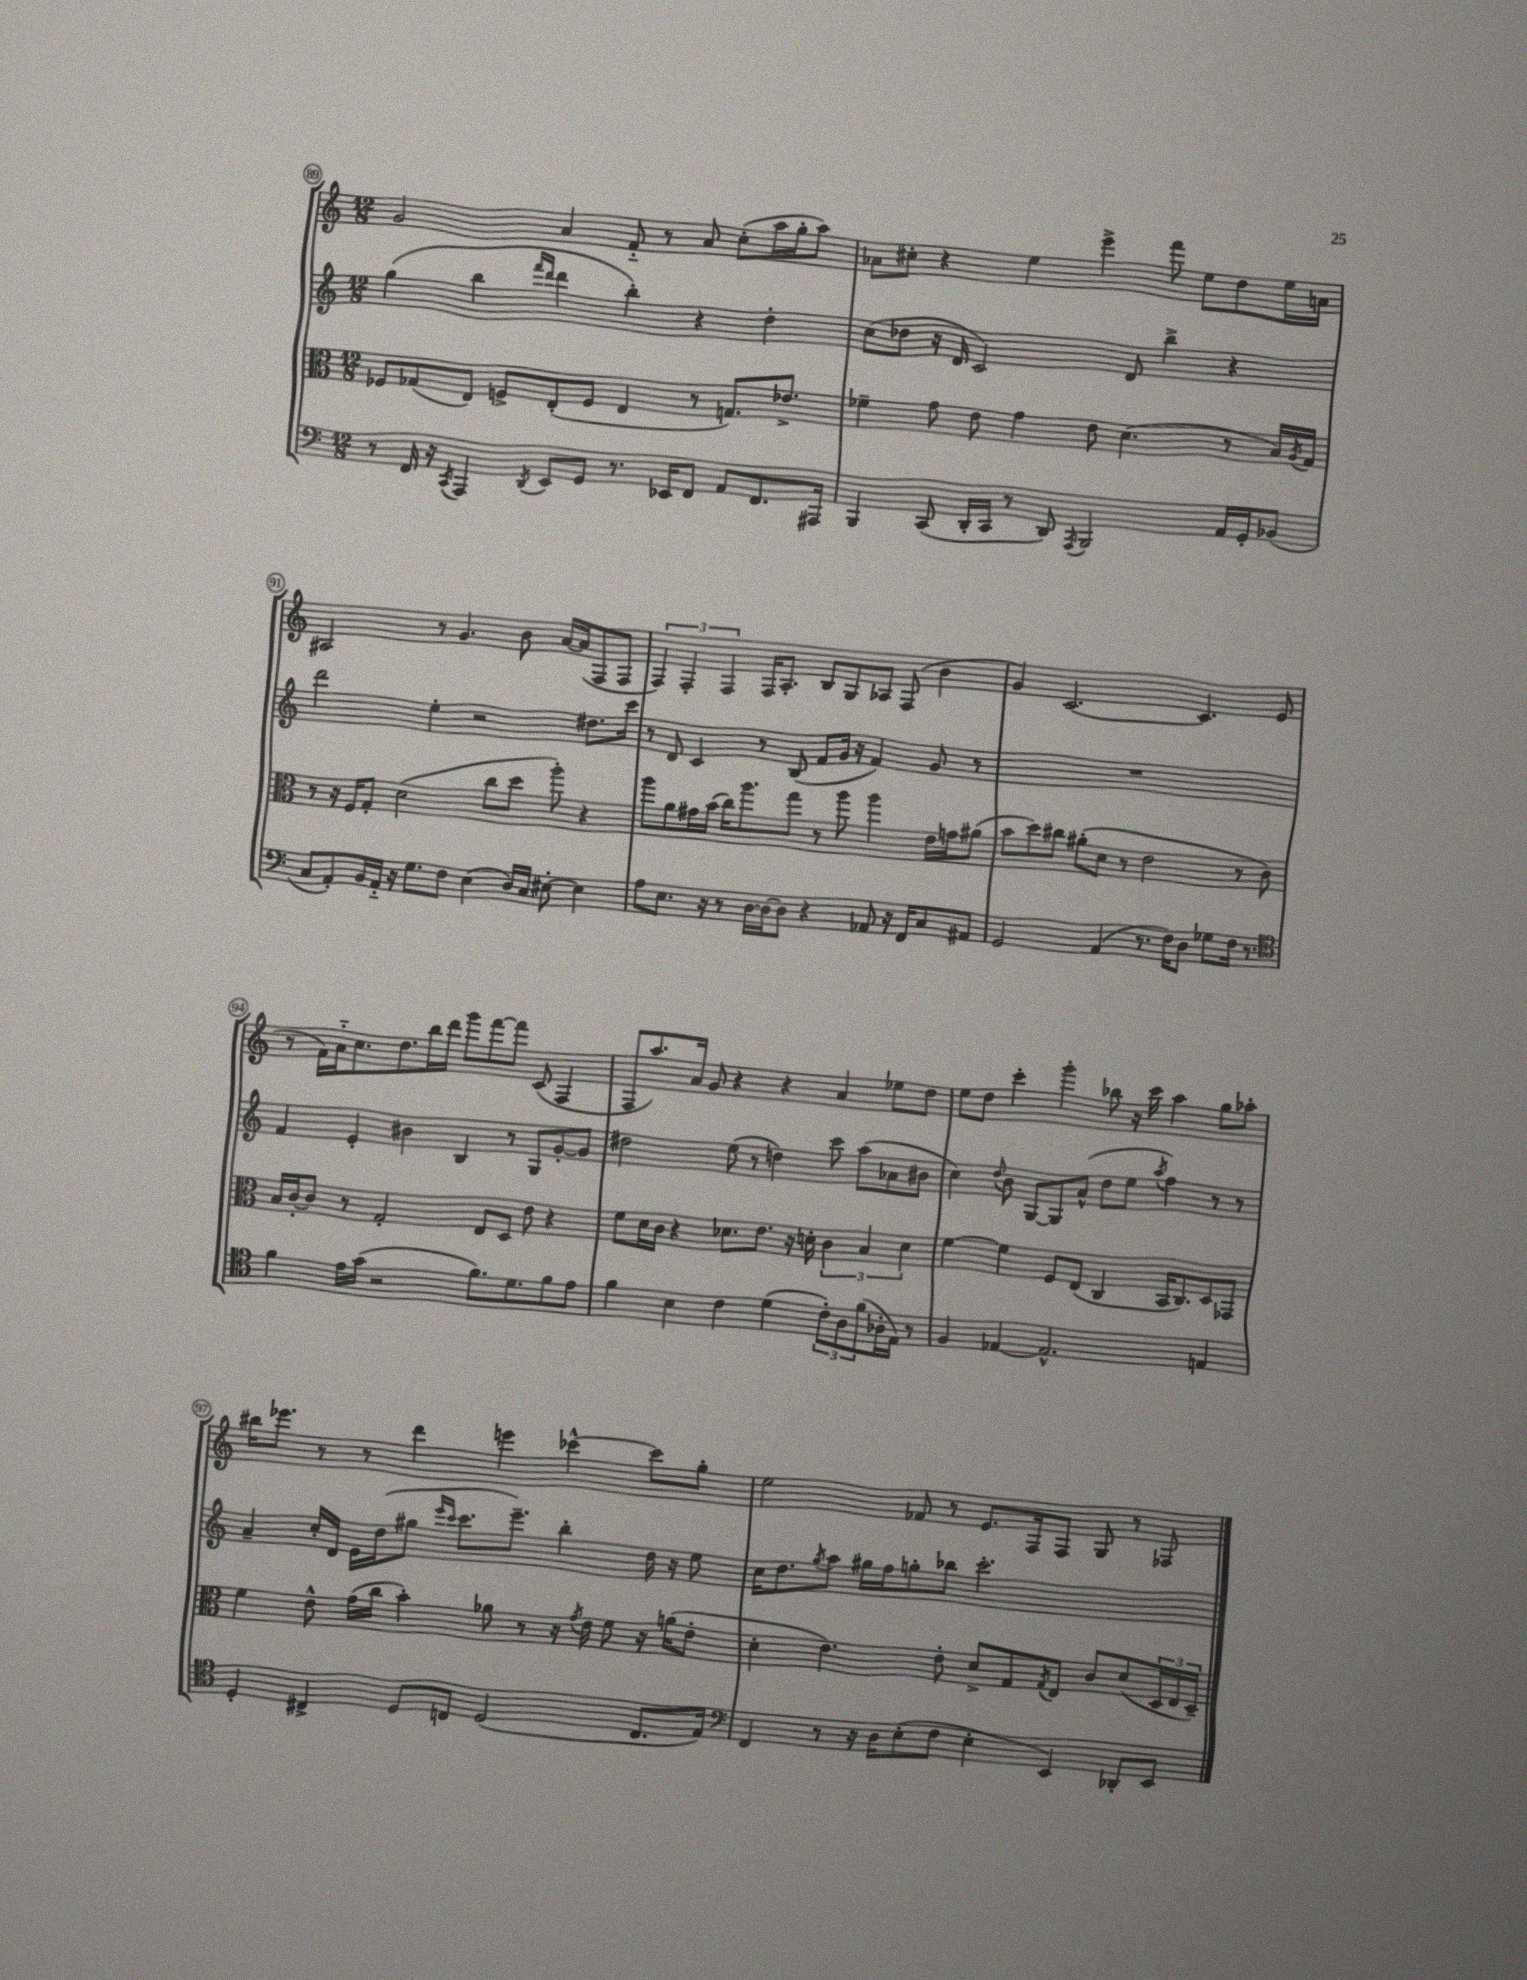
<<
\new StaffGroup <<
\new Staff = "s0" {
    \clef treble \key c \major \numericTimeSignature \time 12/8
    g'2 a'4 f'8-_ r8 a'8 c''8-.( a''16 g''16-. a''8) |
    aes'8 cis''8-. r4 e''4 e'''4-> f'''8 e''8 d''8 e''16 a'16 |
    ais2 r8 g'4. b'8 a'16~ a'16( f8 f8 |
    \tuplet 3/2 { f4) f4-. f4 } f16 a8.-. b8 g8 aes8 f8( b'4 |
    g'4) c'2.~ c'4. e'8( |
    r8 f'16) a'16-_ c''8. d''8. b''16 d'''16 g'''8 f'''8~ f'''8 c'8( f4 |
    f8 a''8.) a'16 g'8 r4 r4 a'4 ees''8 d''8 |
    e''8 d''8 c'''4-. g'''4-. bes''8 r16 c'''16 a''4 g''8 aes''8-. |
    bis''16 ees'''8. r8 r8 d'''4 e'''4 ces'''4~-^ ces'''8 g''8-. |
    e''2 fes'8 r8 e'8. f16 f8 g8 r8 fes8 \bar "|." |
}
\new Staff = "s1" {
    \clef treble \key c \major \numericTimeSignature \time 12/8
    g''4( b''4 \grace { f'''16 d'''16 } d'''4 b''4-.) r4 d''4-. |
    c''8( des''8 r16 d'16 c'2) d'8 b''4-> r4 |
    d'''2 e''4-. r2 dis''8. c'''16 |
    r8 d'8 c'4 r8 b8( f'8 g'16 r16 f'4) g'8 r8 |
    R1. |
    f'4 e'4-. bis'4 b4 r8 g8 g'8~-. g'8 |
    dis''2 e''8( r8 d''4) c'''8 a''8( aes'8 bis'8 |
    c''4) \appoggiatura { d''8 } b'8 g8~ g8 a'8-^( d''8 e''8 \acciaccatura { a''8 } f''4) r8 r8 |
    a'4-- c''16-. d'16 e'16 d''16( gis''8 \grace { e'''16 c'''16 } c'''8. e'''8.--) b''4-. d''16 r16 e''8 |
    c''16 d''8. \acciaccatura { g''8 } a''8 gis''16 f''16 g''8-. bes''8 c'''2.-. \bar "|." |
}
\new Staff = "s2" {
    \clef alto \key c \major \numericTimeSignature \time 12/8
    fes8 ges8( e8) f8-> e8-.( f8 e4 r8 g8.) ees'8.-> |
    fes'4-- g'8 e'8 g'4 e'8 d'4.( r8 b16) \acciaccatura { a8 } g16 |
    r8 r16 f16 g8-. d'2( c''8 d''8 a''8-.) r4 |
    a''8 a'8 gis'16 b'16( c''16) a''8. g''8 r8 a''8 a''4 e'16 g'16 ais'8( |
    b'8 d''8) cis''8 ais'8-.( d'8 r8 e'2 r8 c'8) |
    b16 c'16~-. c'8 r8 g2-. e8 d8 e'8 r4 |
    f'8 d'16 c'16 r4 des'8. e'8. r16 d'16-. \tuplet 3/2 { c'4 b4 d'4 } |
    f'4~ f'4 f8 e8( c4 b,16 c8.) d8 ges,8 |
    f'4 e'8-^ g'16( c''16 b'4-.) aes'8 r8 r16 \acciaccatura { g'8 } e'16 f'8 r16 a'16( e'8-. |
    d'4-. e'4.) e'8-. d'8-> g8 \acciaccatura { g8 } e8 c'8 d'8( \tuplet 3/2 { d16 e16 d16--) } \bar "|." |
}
\new Staff = "s3" {
    \clef bass \key c \major \numericTimeSignature \time 12/8
    r8 f,16 r16 \acciaccatura { c,8 } a,,4 \acciaccatura { d,8 } e,8 g,8 r8. ees,16 f,8 a,8 f,8. ais,,16 |
    b,,4 c,8( d,16-. c,16 r8 d,8) \acciaccatura { a,,8 } b,,2 a,16 g,16-. bes,8( |
    c8 a,8-.) b,16 a,16-_ r16 g8. f8 e4( d16) c16 eis8~-. eis4 |
    a8 e8. r16 r8 d16~ d16~ d8 r4 aes,8 r16 f,16 c8 ais,8 |
    g,2 a,4( r8. f16) d8 ges8 f16 r8. |
    \clef tenor f'4 e'16 g'16( r2 f'8.) d'8. f'8 e'8 |
    f'4 b4 c'4 d'4( \tuplet 3/2 { c'8-.) a8 f'8( } aes16-. e16) r8 |
    f4 ees4~ ees2.-^ e4 |
    d4-. cis4-> d8 c8 d2( c8. e16) |
    \clef bass f,4 r8 r16 d16 e8-.( f8 e4-. e,4) des,8-. e,8 \bar "|." |
}
>>
>>
\layout { \context { \Score currentBarNumber = #89 \override BarNumber.stencil = #(make-stencil-circler 0.1 0.3 ly:text-interface::print) } }
